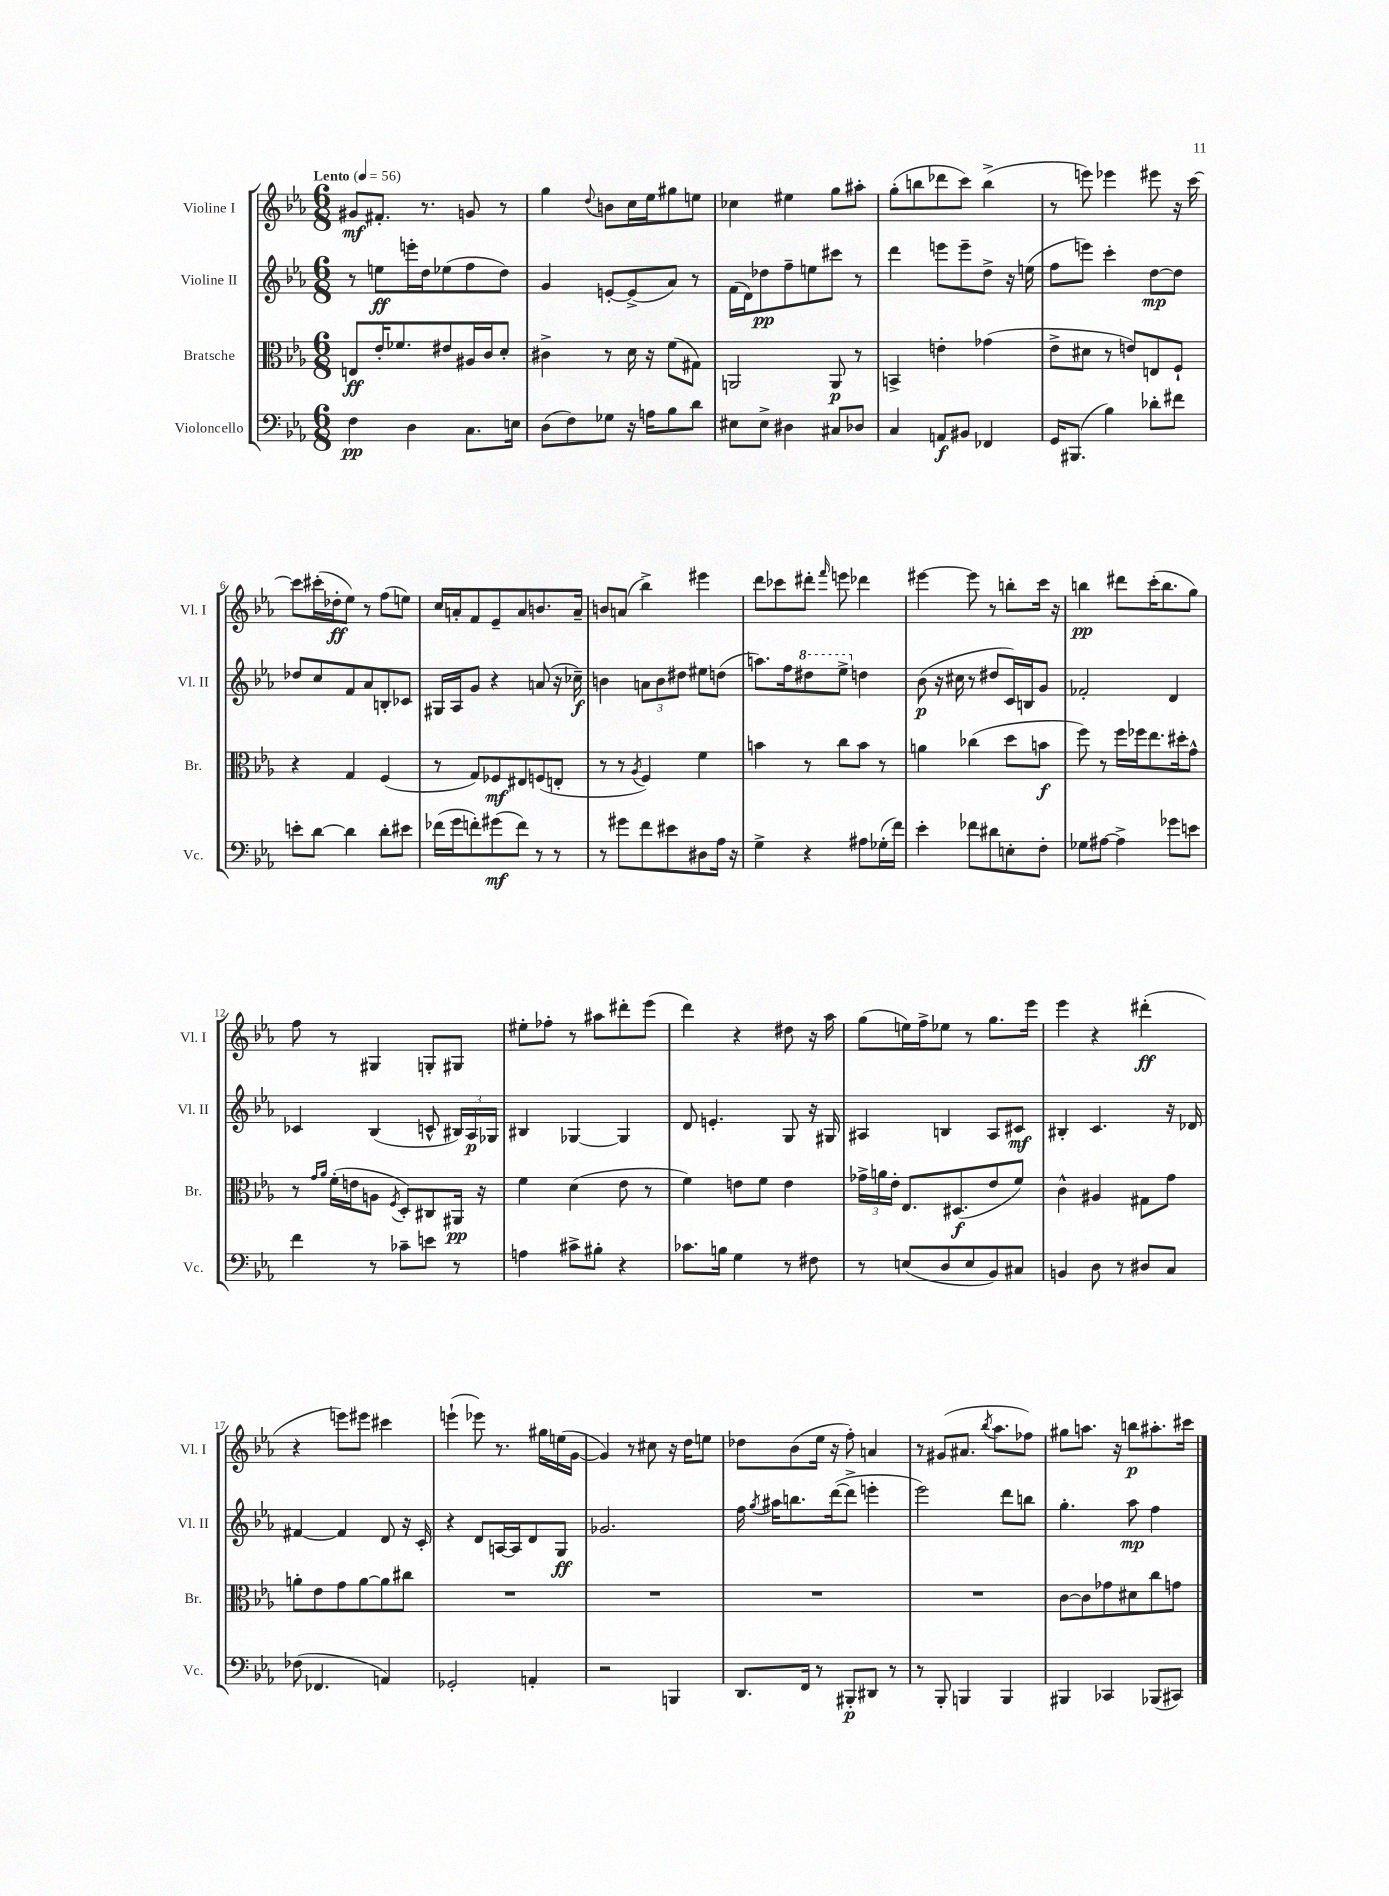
<<
\new StaffGroup <<
\new Staff = "s0" \with { instrumentName = "Violine I" shortInstrumentName = "Vl. I" } {
    \clef treble \key ees \major \numericTimeSignature \time 6/8 \tempo "Lento" 4 = 56
    \autoBeamOff gis'8[\mf fis'8.]-. r8. g'8 r8 |
    g''4 \appoggiatura { d''8 } b'8[ c''16 ees''16 gis''8 e''8] |
    ces''4 eis''4 g''8[ ais''8]-. |
    g''8[-.( b''8 des'''8 c'''8]) b''4->( |
    r8 e'''8) ees'''4 eis'''8 r16 c'''16~ |
    c'''8[ cis'''16-.( des''16-.\ff ees''8]) r8 f''8[( e''8]) |
    c''16[ a'16-. f'8 ees'8-- a'8 b'8. a'16]-- |
    b'8[ a'8]( bes''4->) eis'''4 |
    d'''8[ ces'''8 dis'''8]-. \grace { f'''16 } e'''8 des'''4 |
    eis'''4~ eis'''8 r8 b''8[-. c'''16] r16 |
    b''4\pp dis'''8[ c'''16-.( b''8. g''8]) |
    f''8 r8 gis4 g8[-. gis8] |
    eis''8[-. fes''8]-. r8 ais''8[ dis'''8-. ees'''8]( |
    d'''4) r4 dis''8 r16 aes''16 |
    g''8[( e''16) f''16-> ees''8] r8 g''8.[ ees'''16] |
    ees'''4 r4 dis'''4-.\ff( |
    r4 e'''8[) eis'''8] cis'''4 |
    e'''4-!( ees'''8) r8. gis''16[ e''16( g'16]~ |
    g'4) r8 cis''8 r16 d''16[ e''8] |
    des''8[ bes'8( ees''16] r16 f''8-.) a'4 |
    r8 gis'8[( ais'8.] \acciaccatura { bes''8 } aes''8.[ fes''8]) |
    gis''8[ a''8.] r16 b''8[\p ais''8.-. cis'''16] \bar "|." |
}
\new Staff = "s1" \with { instrumentName = "Violine II" shortInstrumentName = "Vl. II" } {
    \clef treble \key ees \major \numericTimeSignature \time 6/8
    \autoBeamOff r8 e''8[\ff e'''16-. d''16 ees''8( f''8 d''8]) |
    g'4 e'8[~-. e'8->( aes'8]) r8 |
    f'16[( d'16) des''8\pp f''8-- e''8 cis'''8] r8 |
    d'''4 e'''8[ e'''8-- d''8]-> r16 e''16( |
    f''8[ e'''8]) c'''4-. d''8[~\mp d''8] |
    des''8[ c''8 f'8 aes'8 b8-. ces'8] |
    gis16[ aes16 g'8] r4 a'8( r16 ces''16--\f) |
    b'4 \tuplet 3/2 { a'8[ b'8 dis''8] } eis''8[ d''8]( |
    a''8.[) f''16 \ottava #1 dis'''8 ees'''8]-> \ottava #0 d''!4 |
    bes'8\p( r16 cis''16 r8 dis''8[ c'16) b16 g'8] |
    fes'2-. d'4 |
    ces'4 bes4( c'8-^ \tuplet 3/2 { bis16[) aes16\p ges16] } |
    bis4 ges4~ ges4 |
    d'8 e'4.-. g8 r16 gis16 |
    ais4 b4 ais8[ cis'8]\mf |
    bis4-. c'4. r16 des'16 |
    fis'4~ fis'4 d'8 r16 c'16-. |
    r4 d'8[ a16~ a16 d'8 g8]\ff |
    ges'2. |
    f''16 \acciaccatura { g''8 } ais''16[ b''8. d'''16~( d'''8]-> e'''4-. |
    ees'''2) d'''8[ b''8] |
    g''4.-. aes''8\mp f''4 \bar "|." |
}
\new Staff = "s2" \with { instrumentName = "Bratsche" shortInstrumentName = "Br." } {
    \clef alto \key ees \major \numericTimeSignature \time 6/8
    \autoBeamOff e8[\ff ees'16-. fes'8. eis'8 ais16 c'16 d'8]-. |
    cis'4-> r8 d'16 r16 f'8[( gis8]) |
    a,2 a,8\p r8 |
    b,4-> e'4-. ges'4( |
    ees'8[-> dis'8] r8 e'8[) e8 f8]-! |
    r4 g4 f4( |
    r8 g8[) fes8\mf eis8 f8( e8]-. |
    r8 r8 \acciaccatura { aes8 } f4) f'4 |
    b'4 r8 c''8[ b'8] r8 |
    a'4 ces''4( d''8[ b'8]\f |
    f''8) r8 f''16[ fes''16 ees''8. dis''16-. g'8]-^ |
    r8 \grace { g'16[ aes'16] } f'16[-.( e'16 a8] \acciaccatura { f8 } d8[-.) cis8 ais,16]\pp r16 |
    f'4 d'4( ees'8 r8 |
    f'4) e'8[ f'8] e'4 |
    \tuplet 3/2 { ges'16[-> a'16 ees'16]-. } ees8.[ dis8.\f( ees'8 f'8]) |
    c'4-^ ais4 gis8[ g'8] |
    a'8[-. ees'8 g'8 a'8~ a'8 cis''8] |
    R2. |
    R2. |
    R2. |
    R2. |
    c'8[~ c'8 ges'8 dis'8 c''8 g'8] \bar "|." |
}
\new Staff = "s3" \with { instrumentName = "Violoncello" shortInstrumentName = "Vc." } {
    \clef bass \key ees \major \numericTimeSignature \time 6/8
    \autoBeamOff f4\pp d4 c8.[ e16] |
    d8[( f8) ges8] r16 a16[ bes8 d'8] |
    eis8[ eis8]-> dis4 cis8[ des8] |
    c4 a,8[\f bis,8] fes,4 |
    g,16[ bis,,8.]( bes4) des'8[-. fis'8] |
    e'8[-. d'8]~ d'4 d'8[-. eis'8] |
    fes'16[( g'16 f'8-.) gis'8\mf( f'8]) r8 r8 |
    r8 gis'8[ f'8 eis'8 dis8 aes16] r16 |
    g4-> r4 ais8[ ges16-.( f'16]) |
    ees'4-. fes'8[ dis'8 e8-. f8]-. |
    ges8[ ais8]~ ais4-> ges'8[ e'8] |
    f'4 r8 ces'8[-- e'8] r8 |
    a4 cis'8[-> bis8]-. r4 |
    ces'8.[ b16] g4 r8 fis8 |
    r8 e8[( d8 e8 bes,8) cis8] |
    b,4 d8 r8 dis8[ c8] |
    fes8( fes,4. a,4) |
    ges,2-. a,4-. |
    r2 b,,4 |
    d,8.[ f,16] r8 bis,,8[-.\p dis,8] r8 |
    r8 bes,,8-. b,,4 b,,4 |
    bis,,4 ces,4 bes,,8[( cis,8]) \bar "|." |
}
>>
>>
